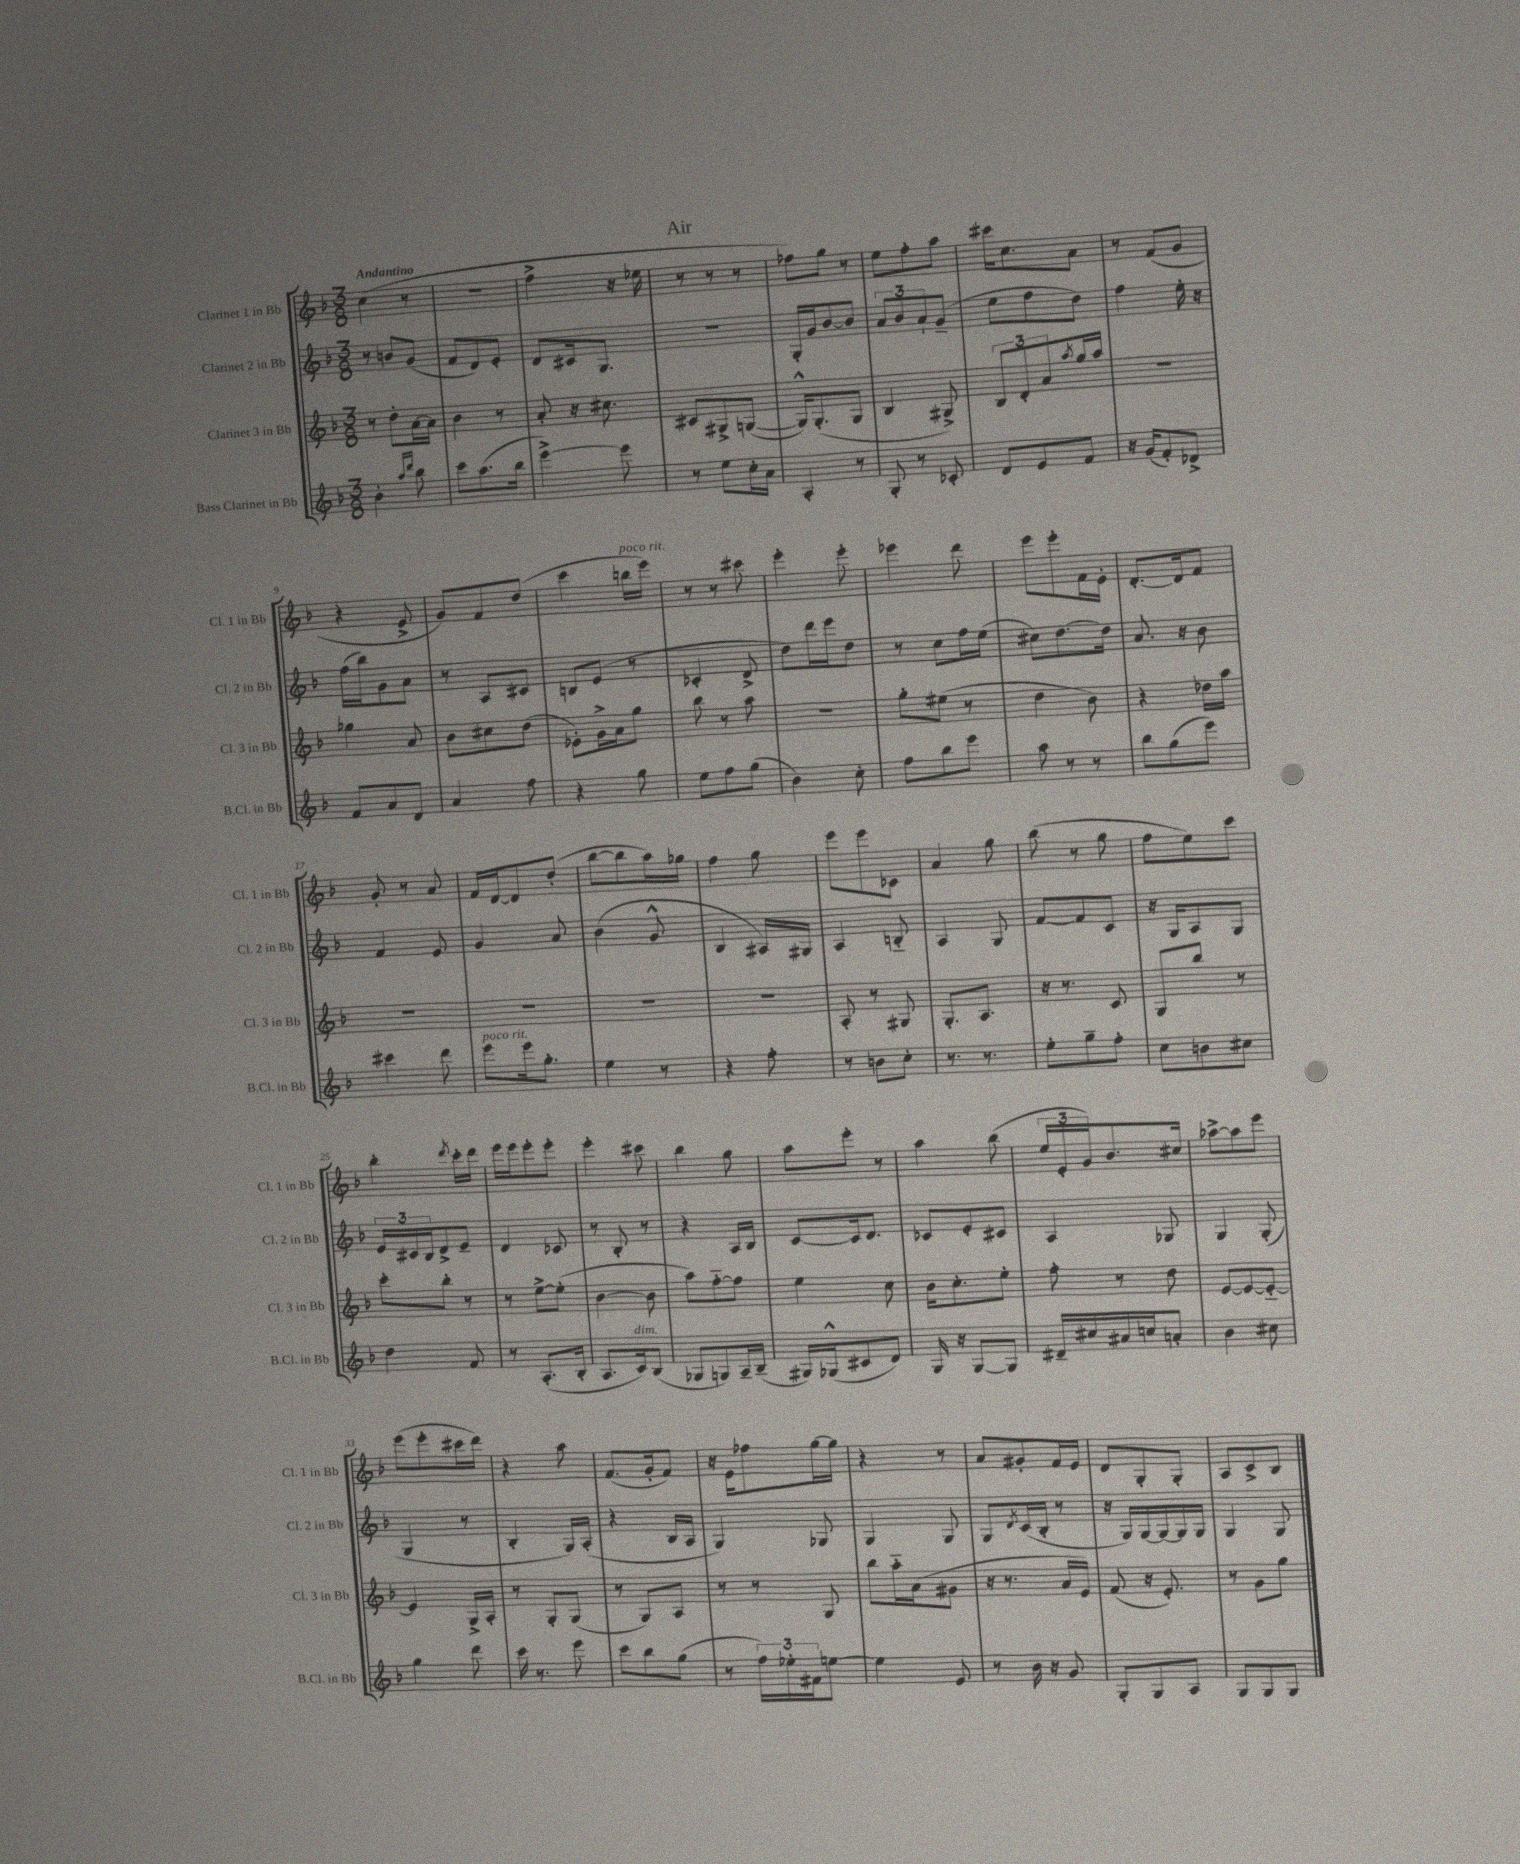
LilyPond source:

\header { title = "Air" }
<<
\new StaffGroup <<
\new Staff = "s0" \with { instrumentName = "Clarinet 1 in Bb" shortInstrumentName = "Cl. 1 in Bb" } {
    \clef treble \key f \major \numericTimeSignature \time 3/8 \tempo "Andantino"
    c''4( r8 |
    R4. |
    f''4-> r16 ees''16 |
    r8 r8 r8 |
    fes''8) g''8 r8 |
    e''8 f''8-. a''8 |
    cis'''16 c''8. a'8 |
    r8 f'8( g'8 |
    r4 e'8-> |
    g'8) f'8 d''8( |
    c'''4 b''16^\markup { \italic "poco rit." } e'''16) |
    r8 r8 cis'''8 |
    e'''4-. e'''8-. |
    ees'''4 d'''8 |
    e'''8 e'''8-. f'16 e'16-. |
    d'8.~-. d'16 f'8 |
    g'8-. r8 a'8 |
    f'16 d'16~ d'8 d''8-.( |
    bes''8~ bes''8 a''16) ges''16 |
    f''4 g''8 |
    e'''8 e'''8 ces'8 |
    a'4 g''8 |
    bes''8( r8 g''8 |
    f''8 e''8) c'''8 |
    bes''4-. \acciaccatura { d'''8 } c'''16-. d'''16 |
    e'''16 e'''16 e'''8-. e'''8-. |
    e'''4-. cis'''8 |
    bes''4 g''8 |
    a''8 e'''8-. r8 |
    a''4 bes''8( |
    \tuplet 3/2 { e''16 e'16-. g'16) } bes'8. cis''16 |
    aes''8~-> aes''8 e'''8 |
    e'''8( e'''8-. cis'''16 d'''16) |
    r4 a''8 |
    f'8.( g'16-. f'8) |
    r16 e'16 fes''8 g''16~ g''16 |
    r4 r8 |
    a'8 gis'8-. f'16 e'16 |
    d'8 g8-. g8-. |
    a8 c'8-> bes8 \bar "|." |
}
\new Staff = "s1" \with { instrumentName = "Clarinet 2 in Bb" shortInstrumentName = "Cl. 2 in Bb" } {
    \clef treble \key f \major \numericTimeSignature \time 3/8
    r8 b'8 g'8( |
    f'8 d'8) e'8-. |
    d'8 cis'16 g8. |
    R4. |
    g16-. g'16 bes'8~ bes'8 |
    \tuplet 3/2 { a'8 bes'8 a'8-! } g'8--( |
    e''8 f''8 d''8) |
    f''4 e''16-. r16 |
    f''16( bes''16) g'8 a'8 |
    r8 a8 cis'8 |
    b8 e'8( r8 |
    ces'4-. d'8-> |
    d''8) d'''16 e'''16 d''8 |
    r8 c''8 f''16 e''16( |
    cis''8) d''8.~ d''16 |
    a'8. r16 bes'8 |
    f'4 e'8 |
    g'4 a'8 |
    bes'4( g'8-^ |
    bes4 ais16) gis16 |
    a4 b8-_ |
    a4 g8 |
    f'8~ f'8 c'8 |
    r16 g16 a8 g8 |
    \tuplet 3/2 { e'16 cis'16 bes16 } d'8-> e'8-- |
    d'4 ces'8 |
    r8 bes8-. r8 |
    r4 a16 bes16 |
    c'8~ c'16 d'8. |
    ces'8 e'8-. cis'8 |
    a4 ges8 |
    g4 g8-.( |
    g4 r8 |
    bes4-. g16) a16-.( |
    r4 bes16 a16 |
    g4) ges8 |
    g4 g8 |
    g8 \acciaccatura { d'8 } c'16( bes16-. r8 |
    r16 g16) g16~ g16~ g16 g16 |
    g4 g8 \bar "|." |
}
\new Staff = "s2" \with { instrumentName = "Clarinet 3 in Bb" shortInstrumentName = "Cl. 3 in Bb" } {
    \clef treble \key f \major \numericTimeSignature \time 3/8
    r8 d''8-. a'16~ a'16 |
    bes'4 r8 |
    a'8-. r16 cis''8. |
    cis'8 gis8-> g8~( |
    g16-^) g8.-.( g8 |
    bes4 gis8->) |
    \tuplet 3/2 { bes8 d'8-. a'8 } \acciaccatura { a''8 } g''16 a''16 |
    R4. |
    ges''4 a'8 |
    bes'8 cis''8 d''8( |
    ees'8-.) g'16-> a'16 g''8 |
    bes''8 r8 a''8 |
    r4. |
    g''8-. eis''8( r8 |
    d''4 bes'8) |
    r4 des''16 a''16 |
    R4. |
    R4. |
    R4. |
    R4. |
    a8-. r8 gis8 |
    g8.-. a8. |
    r16 r8. c'8 |
    g8 bes''8 r8 |
    c'''8-. bes''8-. r8 |
    r8 e''8~-> e''8-.( |
    bes'4~ bes'8 |
    a''8) f''8~-_ f''8 |
    e''4 c''8 |
    bes'16 c''8.-. e''8-. |
    f''8-. r8 d''8 |
    e'8~ e'8~ e'8~-_ |
    e'4 g16-> a16-. |
    r8 g8-. g8( |
    r8 g8) a8 |
    r8 r8 g8 |
    bes''8 a''16-_ a'16( gis'8 |
    r16 r8. a'16 e'16) |
    f'8( r16 e'8.-.) |
    r8 g'8 g''8 \bar "|." |
}
\new Staff = "s3" \with { instrumentName = "Bass Clarinet in Bb" shortInstrumentName = "B.Cl. in Bb" } {
    \clef treble \key f \major \numericTimeSignature \time 3/8
    bes'4-. \grace { a''16 d'''16 } bes''8 |
    c'''8 a''8.( bes''16 |
    e'''4~->) e'''8 |
    r8 e''8 c''16-. a'16 |
    a4-. r8 |
    g8-. r8 ces'8-. |
    d'8 e'8 f'8 |
    r16 g'16( f'8-.) des'8-> |
    f'8 a'8 d'8 |
    a'4 f''8 |
    r4 g''8 |
    e''8 f''8 g''8( |
    bes'4) c''8-. |
    f''8 bes''8 e'''8 |
    a''8 r8 r8 |
    bes''8 g''8( e'''8) |
    cis'''4 d'''8 |
    e'''8^\markup { \italic "poco rit." } e'''16 g''8.-. |
    e''4 r8 |
    r4 f''8-. |
    r8 b'8 c''8-. |
    r8. r8. |
    e''8-. g''8-- f''8-. |
    c''8 b'8 cis''8 |
    d''4 f'8 |
    r8 a8.-.( bes16-. |
    a8. c'16^\markup { \italic "dim." }) bes8( |
    ges8 g8) a16-- bes16--( |
    gis16) ges16-^( cis'8 d'8) |
    g16 r16 g8~ g8 |
    dis'16-- cis''16 ais'16 c''16 a'8-. |
    bes'4 cis''8 |
    g''4 d'''8 |
    c'''16 r8. e'''8 |
    c'''8 bes''8 g''8( |
    r8 \tuplet 3/2 { f''16) ees''16-. fis'16 } e''8~ |
    e''4 e'8 |
    r8 bes'16 r16 g'8 |
    g8-. g8 a8 |
    g8 g8 g8 \bar "|." |
}
>>
>>
